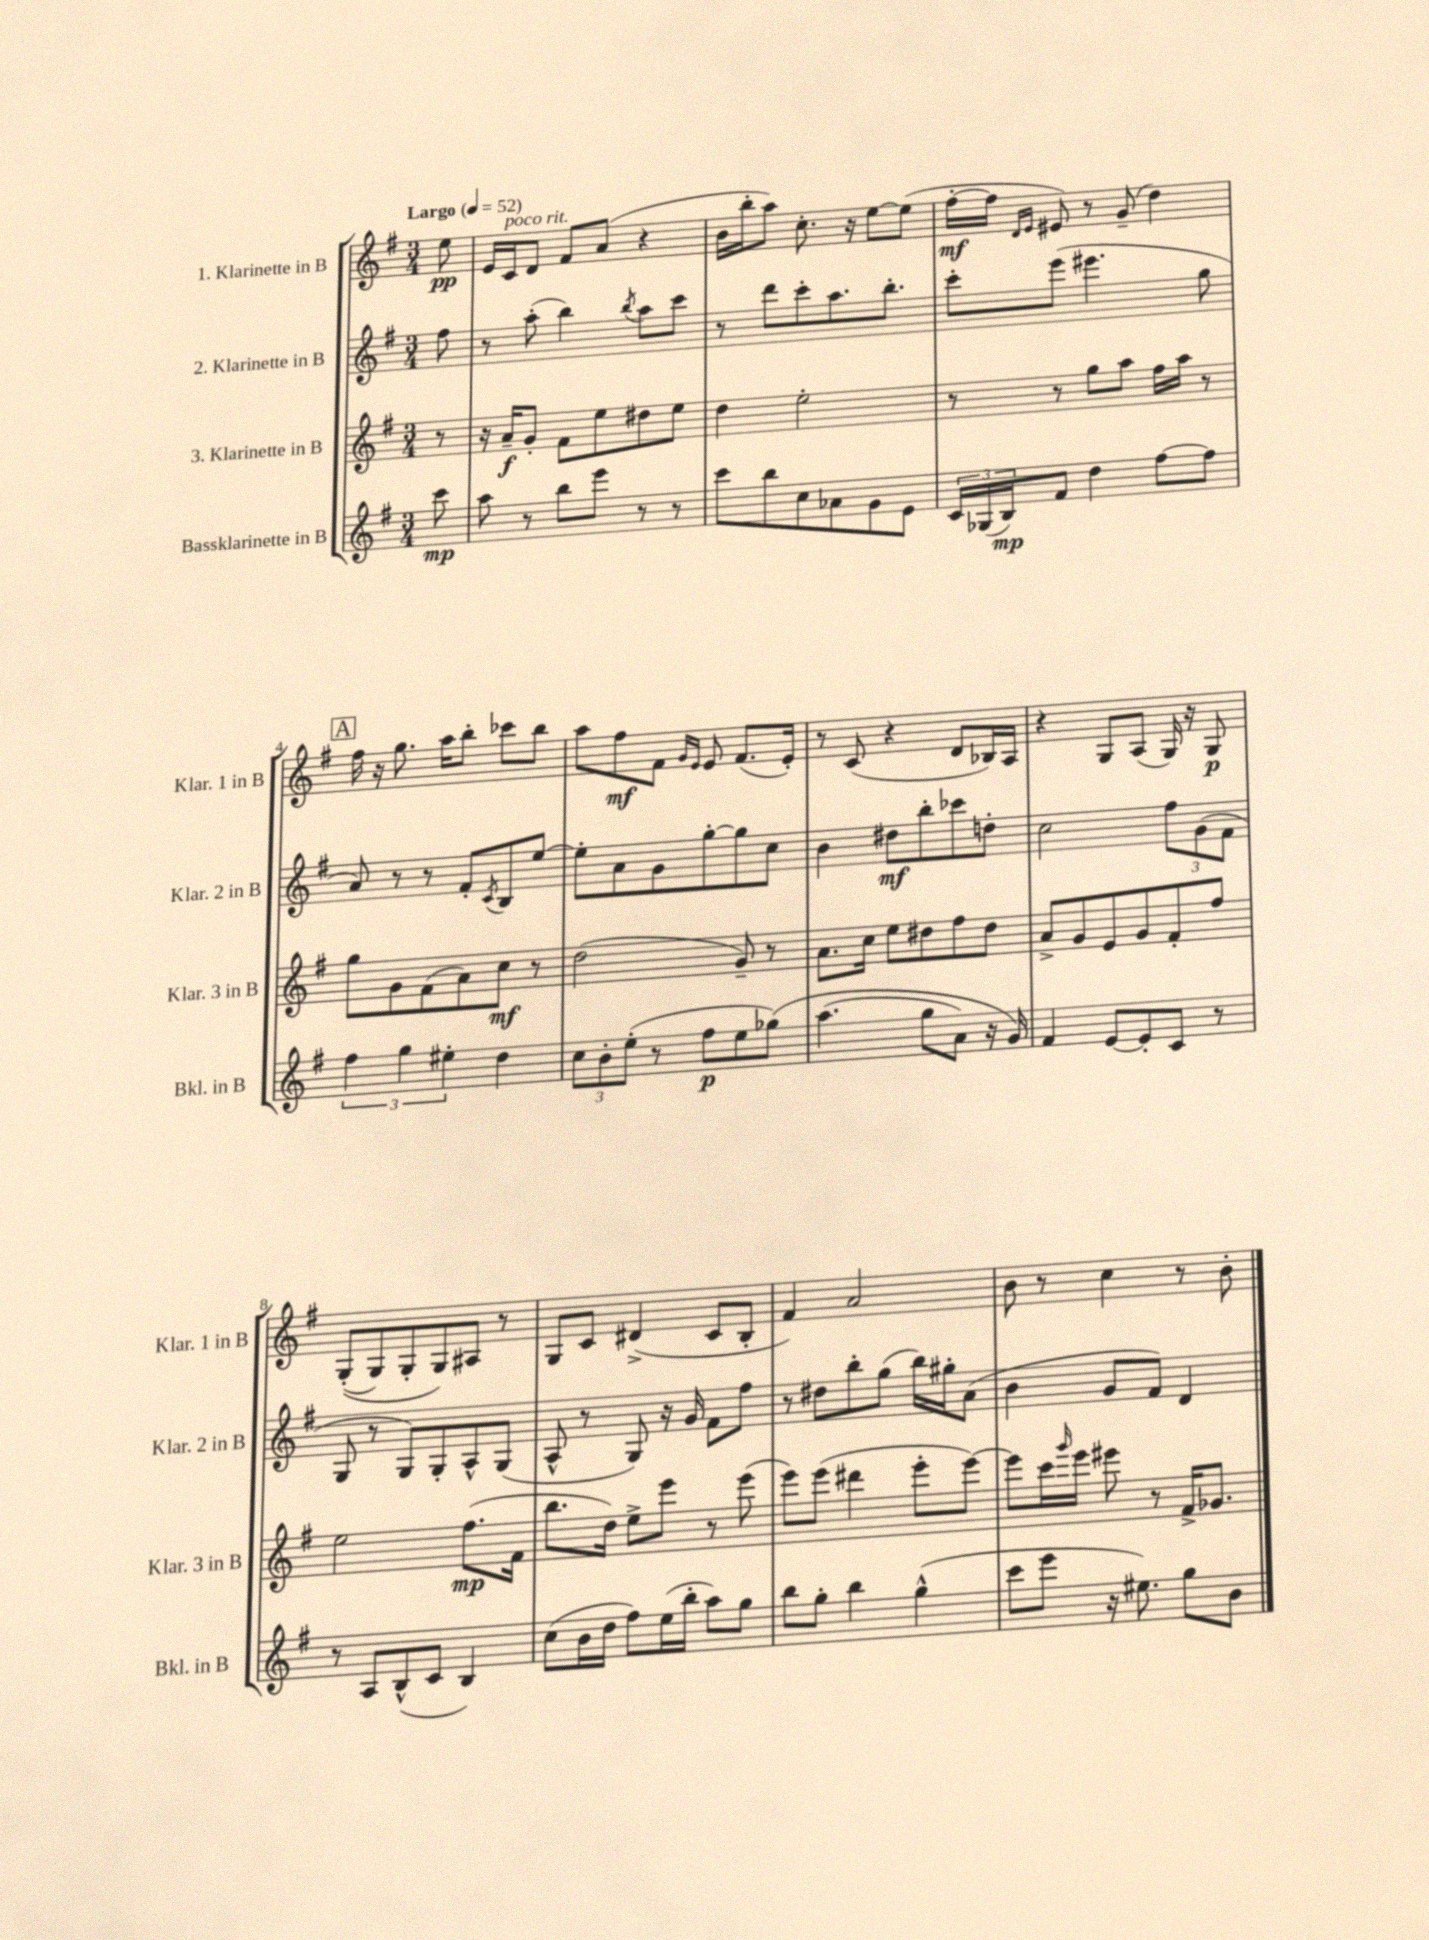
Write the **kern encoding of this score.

**kern	**kern	**kern	**kern
*staff4	*staff3	*staff2	*staff1
*clefG2	*clefG2	*clefG2	*clefG2
*k[f#]	*k[f#]	*k[f#]	*k[f#]
*M3/4	*M3/4	*M3/4	*M3/4
*MM52	*MM52	*MM52	*MM52
8ccc\	8r	8ff#\	8ee\
=	=	=	=
8aa\	16r	8r	16e/LL
.	16a~/LK	.	16c/J
8r	8g'/J	(8aa'\	8d/J
8bb\L	8f#\L	4bb\)	8f#/L
8eee\J	8ee\	.	(8a/J
.	.	8qbb/	.
8r	8dd#\	8aa\L	4r
8r	8ee\J	8ccc\J	.
=	=	=	=
8ccc\L	4dd\	8r	16b\LL
.	.	.	16bb'\J
8bb\	.	8ddd\L	8aa\J)
8cc\	2ee'\	8ccc'\	8.cc'\
8a-\	.	8.aa\	.
.	.	.	16r
8g\	.	.	[8ee\L
.	.	8.bb'\J	.
8e\J	.	.	(8ee\]J
=	=	=	=
24c/LL	8r	8ccc'\L	[16ff#'\LL
(24G-/	.	.	.
.	.	.	16ff#\]JJ
24B/J)	.	.	.
.	.	.	16qqd/LL
.	.	.	16qqe/JJ
8f#/J	8r	(8eee\J	8e#/)
4dd\	8gg\L	4.eee#\	8r
.	8aa\J	.	(8g~/
[8ff#\L	16ff#\LL	.	4dd\)
.	16aa\JJ	.	.
8ff#\]J	8r	8gg\	.
=	=	=	=
6ff#\	8gg\L	8a/)	16ff#\
.	.	.	16r
.	8g\	8r	8.gg\
6gg\	.	.	.
.	(8f#\	8r	.
.	.	.	16aa\LK
6ee#'\	.	.	.
.	8a\)	8f#'/L	8bb'\J
.	.	8qc/	.
4dd\	8cc\J	8B/	8ccc-\L
.	8r	[8ee/J	8bb\J
=	=	=	=
12cc\L	(2dd\	8ee'\]L	8aa\L
12b'\	.	.	.
.	.	8a\	8ff#\
(12ee'\J	.	.	.
8r	.	8g\	8f#\J
.	.	.	16qqg/LL
.	.	.	16qqe/JJ
8ff#\L	.	[8gg'\	8e/
8ee\	8g~/)	8gg\]	(8.f#/L
&(8gg-\J)	8r	8cc\J	.
.	.	.	16e'/Jk)
=	=	=	=
(4.aa\	8.a\L	4b\	8r
.	.	.	(8c/
.	16cc\Jk	.	.
.	8ee\L	8dd#\L	4r
8gg\L	8dd#\	8bb'\	.
8a\J)	8ff#\	8ccc-\	8d/L
16r	8dd#\J	8dd'\J	16B-/L)
16g/&)	.	.	16A/JJ
=	=	=	=
4f#/	8a^/L	2cc\	4r
.	8g/	.	.
[8e/L	8e/	.	8G/L
8e'/]	8g/	.	(8A/J
8c/J	8f#'/	12ff#\L	16G/)
.	.	.	16r
.	.	(12g\	.
8r	8ff#/J	.	8G/
.	.	12f#\J	.
=	=	=	=
8r	2ee\	8G/	&((8G'/L
8A/L	.	8r	8G/)
(8B^^/	.	8G/L)	8G'/
8c/J	.	8G'/	8G/&)
4B/)	(8.ff#\L	8A^^/	8A#/J
.	.	(8G/J	8r
.	16f#\Jk	.	.
=	=	=	=
(8cc\L	8.bb\L	8A^^/	8G/L
16b\L	.	8r	8c/J
16dd\JJ	16dd\Jk)	.	.
8ff#\L)	8ee^\L	8G/)	(4d#^/
(16ee\L	8eee\J	16r	.
16bb'\JJ	.	16g/	.
8aa\L)	8r	8f#\L	8c/L
8gg\J	(8eee\	8ff#\J	8B'/J
=	=	=	=
8bb\L	8eee\L)	8r	4f#/)
8gg'\J	(8eee\J	8dd#\L	.
4bb\	4ddd#\	8bb'\	2a/
.	.	(8gg\J	.
(4gg^^\	8eee'\L	16bb\LL)	.
.	.	16gg#'\J	.
.	[8eee\J)	(8a\J	.
=	=	=	=
8ccc\L	8eee\]L	4b\	8b\
8eee\J	16ccc\L	.	8r
.	16qqggg/	.	.
.	16eee\JJ	.	.
16r	8eee#\	8g/L	4cc\
8.ee#\)	.	.	.
.	8r	8f#/J)	.
8gg\L	16f#^/LK	4d/	8r
.	8.g-/J	.	.
8b\J	.	.	8b'\
==	==	==	==
*-	*-	*-	*-
